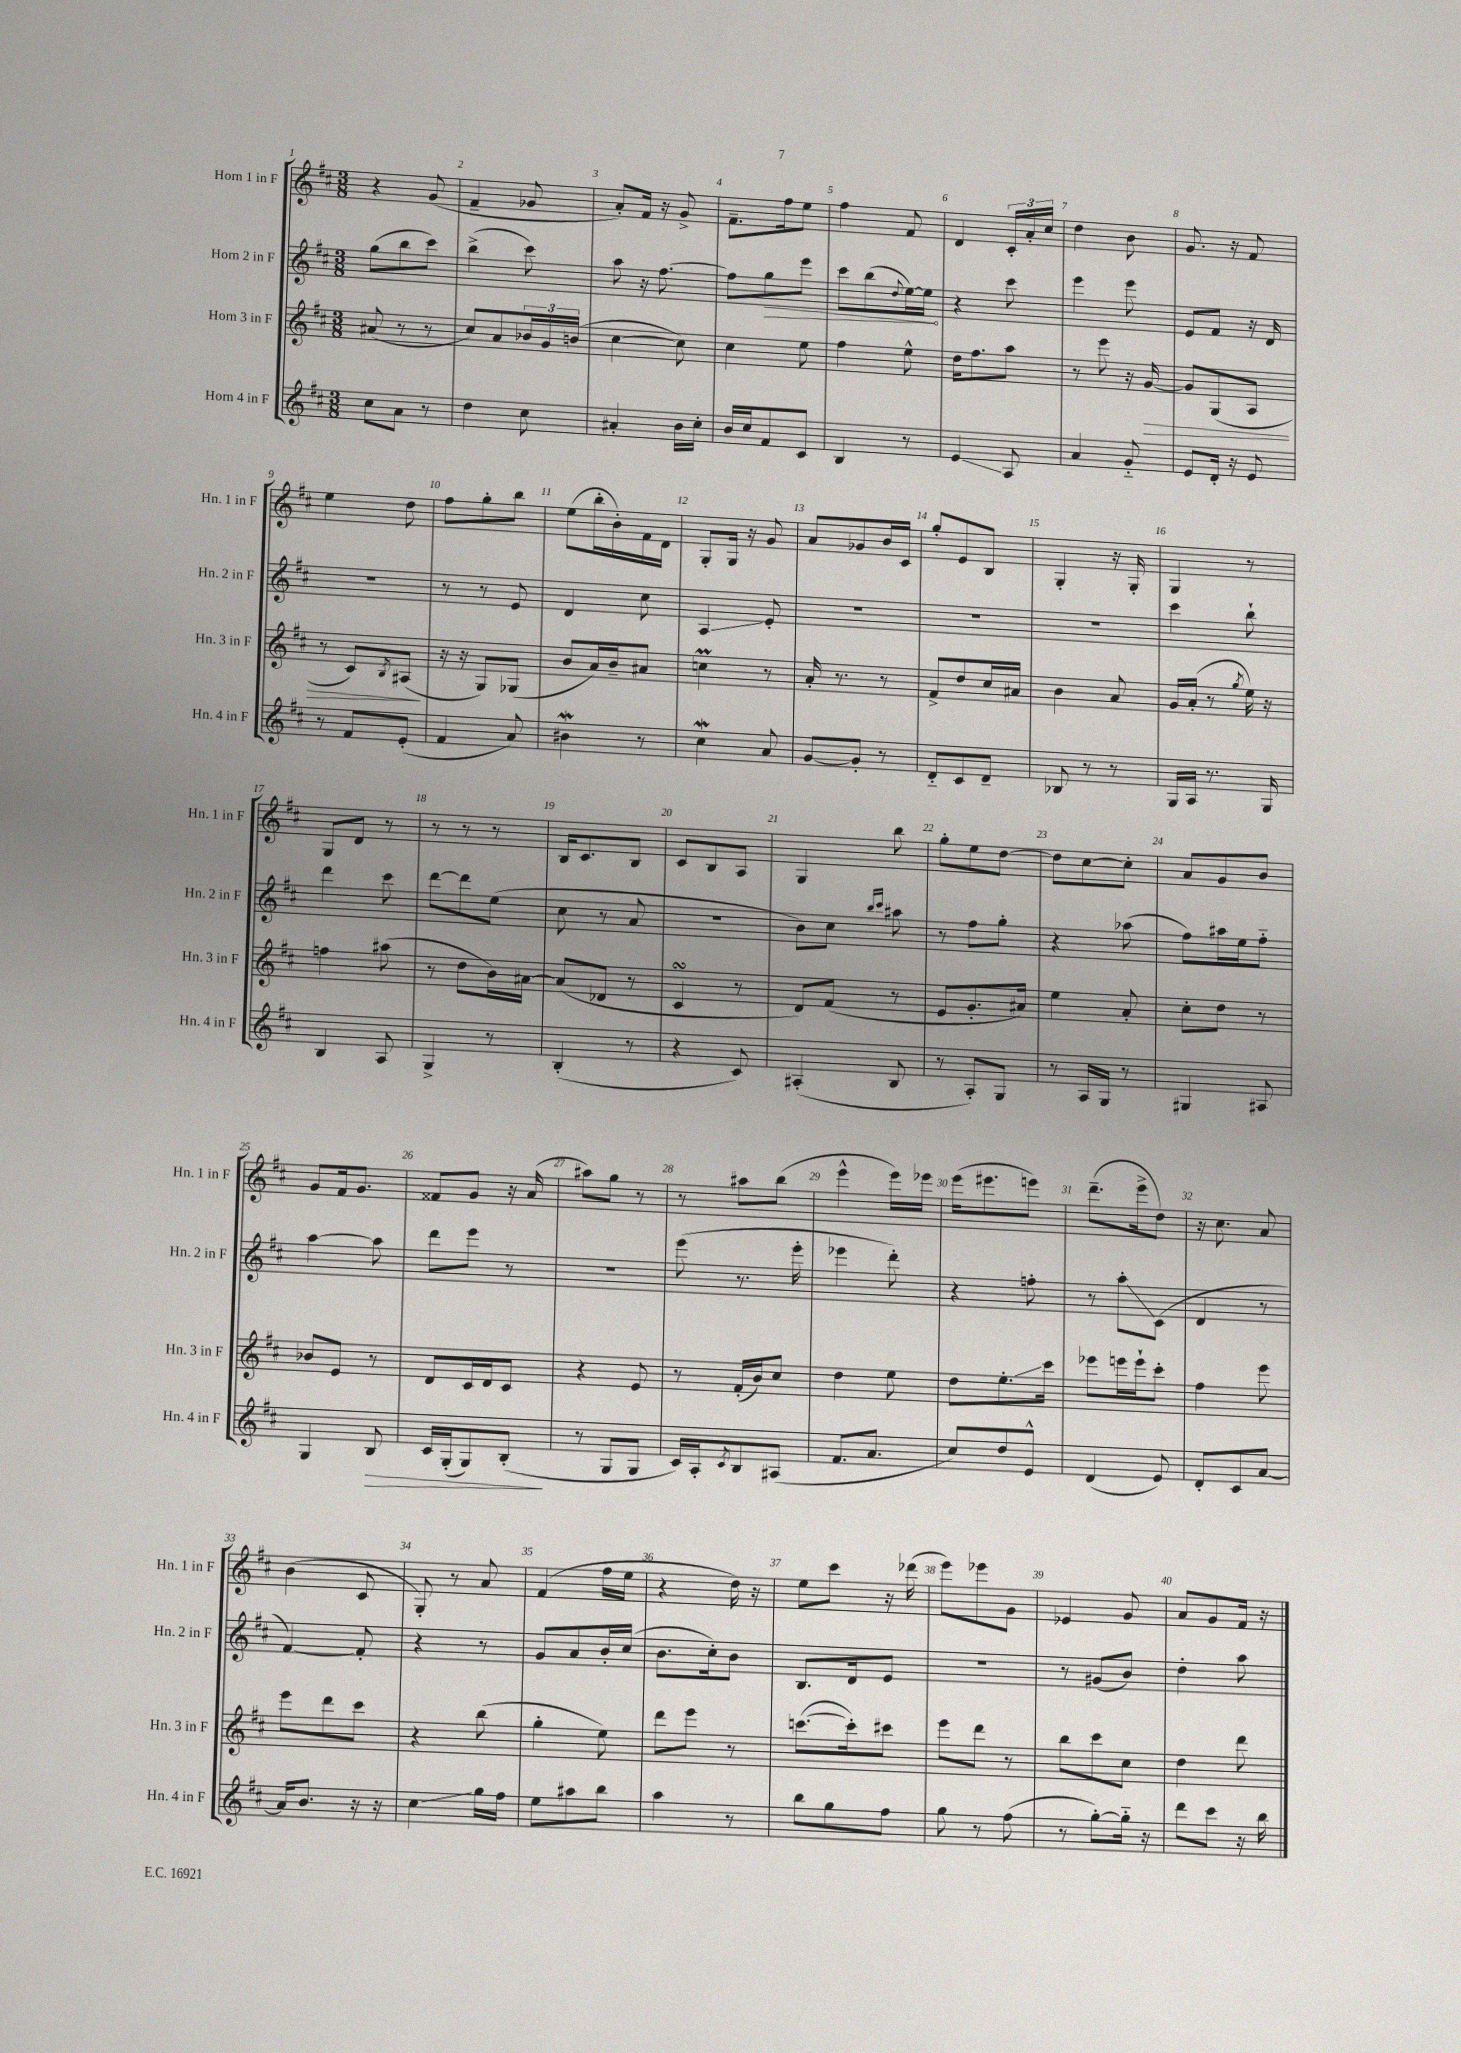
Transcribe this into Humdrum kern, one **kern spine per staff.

**kern	**kern	**kern	**kern
*staff4	*staff3	*staff2	*staff1
*clefG2	*clefG2	*clefG2	*clefG2
*k[f#c#]	*k[f#c#]	*k[f#c#]	*k[f#c#]
*M3/8	*M3/8	*M3/8	*M3/8
8cc#	(8a#	(8gg	4r
8a	8r	8bb	.
8r	8r	8ccc#)	(8g
=	=	=	=
4dd	8cc#)	(4bb^	4f#~
.	8a	.	.
8cc#	24b-	8ccc#)	8g-
.	24g	.	.
.	(24b	.	.
=	=	=	=
4a#'	[4cc#	8aa	8a')
.	.	16r	16f#
.	.	[8.ff#	16r
16b	8cc#])	.	8g^
16cc#'	.	.	.
=	=	=	=
16b	4cc#	8ff#]	8.f#~
16cc#	.	.	.
8f#	.	8gg	.
.	.	.	16ff#
8c#	8ee	8eee	8ee
=	=	=	=
4B	4ff#	8ccc#	4ff#
.	.	(8bb	.
.	.	8qqdd	.
8r	8ee^^	[16ee)	8f#
.	.	16ee]	.
=	=	=	=
4e	16dd	4r	4d
.	8.ff#	.	.
8A	8aa	8ccc#	24c#'
.	.	.	24a'
.	.	.	24cc#
=	=	=	=
4a	8r	4eee	4dd
.	8eee	.	.
8g'~	16r	8eee	8b
.	[16g	.	.
=	=	=	=
8e	8g]	8e	8.g
16d'	(8G	8f#	.
16r	.	.	16r
8e	8A	16r	8f#
.	.	16d	.
=	=	=	=
8r	8r	4.r	4ee
8f#	8c#)	.	.
.	8qB	.	.
(8e'	(8A#	.	8dd
=	=	=	=
4f#	16r	8r	8ff#
.	16r	.	.
.	8G)	8r	8gg'
8a)	(8G-	8e	8bb
=	=	=	=
4b#	8b	4d	(8ee
.	16a)	.	16bb'
.	16b~	.	16b')
8r	8a#	8cc#	16f#
.	.	.	16d
=	=	=	=
4cc#	4cc	4A	8G'
.	.	.	16G
.	.	.	16r
8a	8r	8e'	8g
=	=	=	=
[8g	16a'	4.r	8a
.	8.r	.	.
8g']	.	.	8g-
8r	8r	.	16b
.	.	.	16c#
=	=	=	=
8d'~	8f#^	4.r	8gg'
8c#	8dd	.	8e
8d~	16cc#	.	8B
.	16a#	.	.
=	=	=	=
8B-	4b	4.r	4G'
8r	.	.	.
8r	8a	.	16r
.	.	.	16G'
=	=	=	=
16G	16g	4ccc#	4G
16A	(16a'	.	.
8.r	8r	.	.
.	8qgg	.	.
.	16ee)	8bb`	8r
16G	16r	.	.
=	=	=	=
4B	4ff	4ddd	8G
.	.	.	8d
8A	(8aa#	8ccc#	8r
=	=	=	=
4G^	8r	[8ddd	8r
.	8dd	8ddd]	8r
8r	16b)	(8ee	8r
.	[16a#	.	.
=	=	=	=
(4B'	(8a#]	8cc#	16B
.	.	.	8.c#
.	8d-	8r	.
8r	8r	8a	8B
=	=	=	=
4r	4c#	4.r	8c#
.	.	.	8B
8c#)	8r	.	8A
=	=	=	=
(4A#'	8d)	8b)	4G
.	(8f#	8cc#	.
.	.	16qqbb	.
.	.	16qqccc#	.
8B	8r	8aa#	8bb
=	=	=	=
8r	8e	8r	8gg'
8A')	8.g'	8ff#	8ee
8G	.	8gg'	[8dd
.	16a#)	.	.
=	=	=	=
8r	4ee	4r	8dd]
16A	.	.	[8cc#
16G	.	.	.
8r	8a'	(8aa-	8cc#']
=	=	=	=
4G#	8cc#'	8ff#)	8a
.	8dd	16aa#	8g
.	.	16ee	.
8A#	8r	8ff#'~	8b
=	=	=	=
4G	8b-	[4aa	8g
.	8e	.	16f#
.	.	.	8.g
8B	8r	8aa]	.
=	=	=	=
16c#	8d	8ddd	8f##
(16G'	.	.	.
8G)	16c#	8eee	8g
.	16d	.	.
(8B'	8c#	8r	16r
.	.	.	(16a
=	=	=	=
8r	4r	4.r	8aa#)
8G	.	.	8gg
8G	8e	.	8r
=	=	=	=
16c#)	8r	(8eee	8r
16A'	.	.	.
8qc#	.	.	.
8B	(16f#'	8.r	8aa#
.	16b)	.	.
(8A#	8cc#	.	(8bb
.	.	16eee'	.
=	=	=	=
8.f#	4dd	4eee-	4eee^^
8.a	.	.	.
.	8ee	8ddd')	16eee)
.	.	.	16eee-
=	=	=	=
8cc#)	8dd	4r	(16eee
.	.	.	8.eee#
8dd	8.ee'	.	.
8e^^	.	8ff'	8eee)
.	16ccc#	.	.
=	=	=	=
(4d	8eee-	8r	(8.ddd~
.	16eee	8aa'	.
.	16eee`	.	16eee^
8e)	8ccc#'	(8c#	8dd)
=	=	=	=
8d'	4ff#	4d	16r
.	.	.	8.cc#
8c#	.	.	.
[8a	8eee	8r	8a
=	=	=	=
16a]	8eee	[4f#)	(4b
8.b	.	.	.
.	8ddd	.	.
16r	8ccc#	8f#']	8c#
16r	.	.	.
=	=	=	=
4cc#	4r	4r	8G')
.	.	.	8r
16gg	(8bb	8r	8a
16ff#	.	.	.
=	=	=	=
8ee	4gg'	8g	(4f#
8aa#	.	8a	.
8bb	8ee)	16b'	16ff#
.	.	(16cc#	16ee
=	=	=	=
4aa	8ddd	8.b	4r
.	8eee	.	.
.	.	16cc#')	.
8r	8r	8b	16dd)
.	.	.	16r
=	=	=	=
8bb	([8.ccc	8.B	8ee
8gg	.	.	8ccc#
.	16ccc'])	16d	.
8ff#	8ccc#	8e	16r
.	.	.	(16ddd-
=	=	=	=
8gg	8eee	4.r	8eee)
8r	8ddd	.	8eee-
(8ff#	8r	.	8g
=	=	=	=
8r	8bb	8r	4e-
[8gg')	8ccc#	(8g#	.
16gg'~]	8cc#	8b)	8g
16r	.	.	.
=	=	=	=
8ddd	4dd	4dd'	8a
8ccc#	.	.	8g
16r	8ddd	8aa	16f#
16bb	.	.	16r
==	==	==	==
*-	*-	*-	*-
